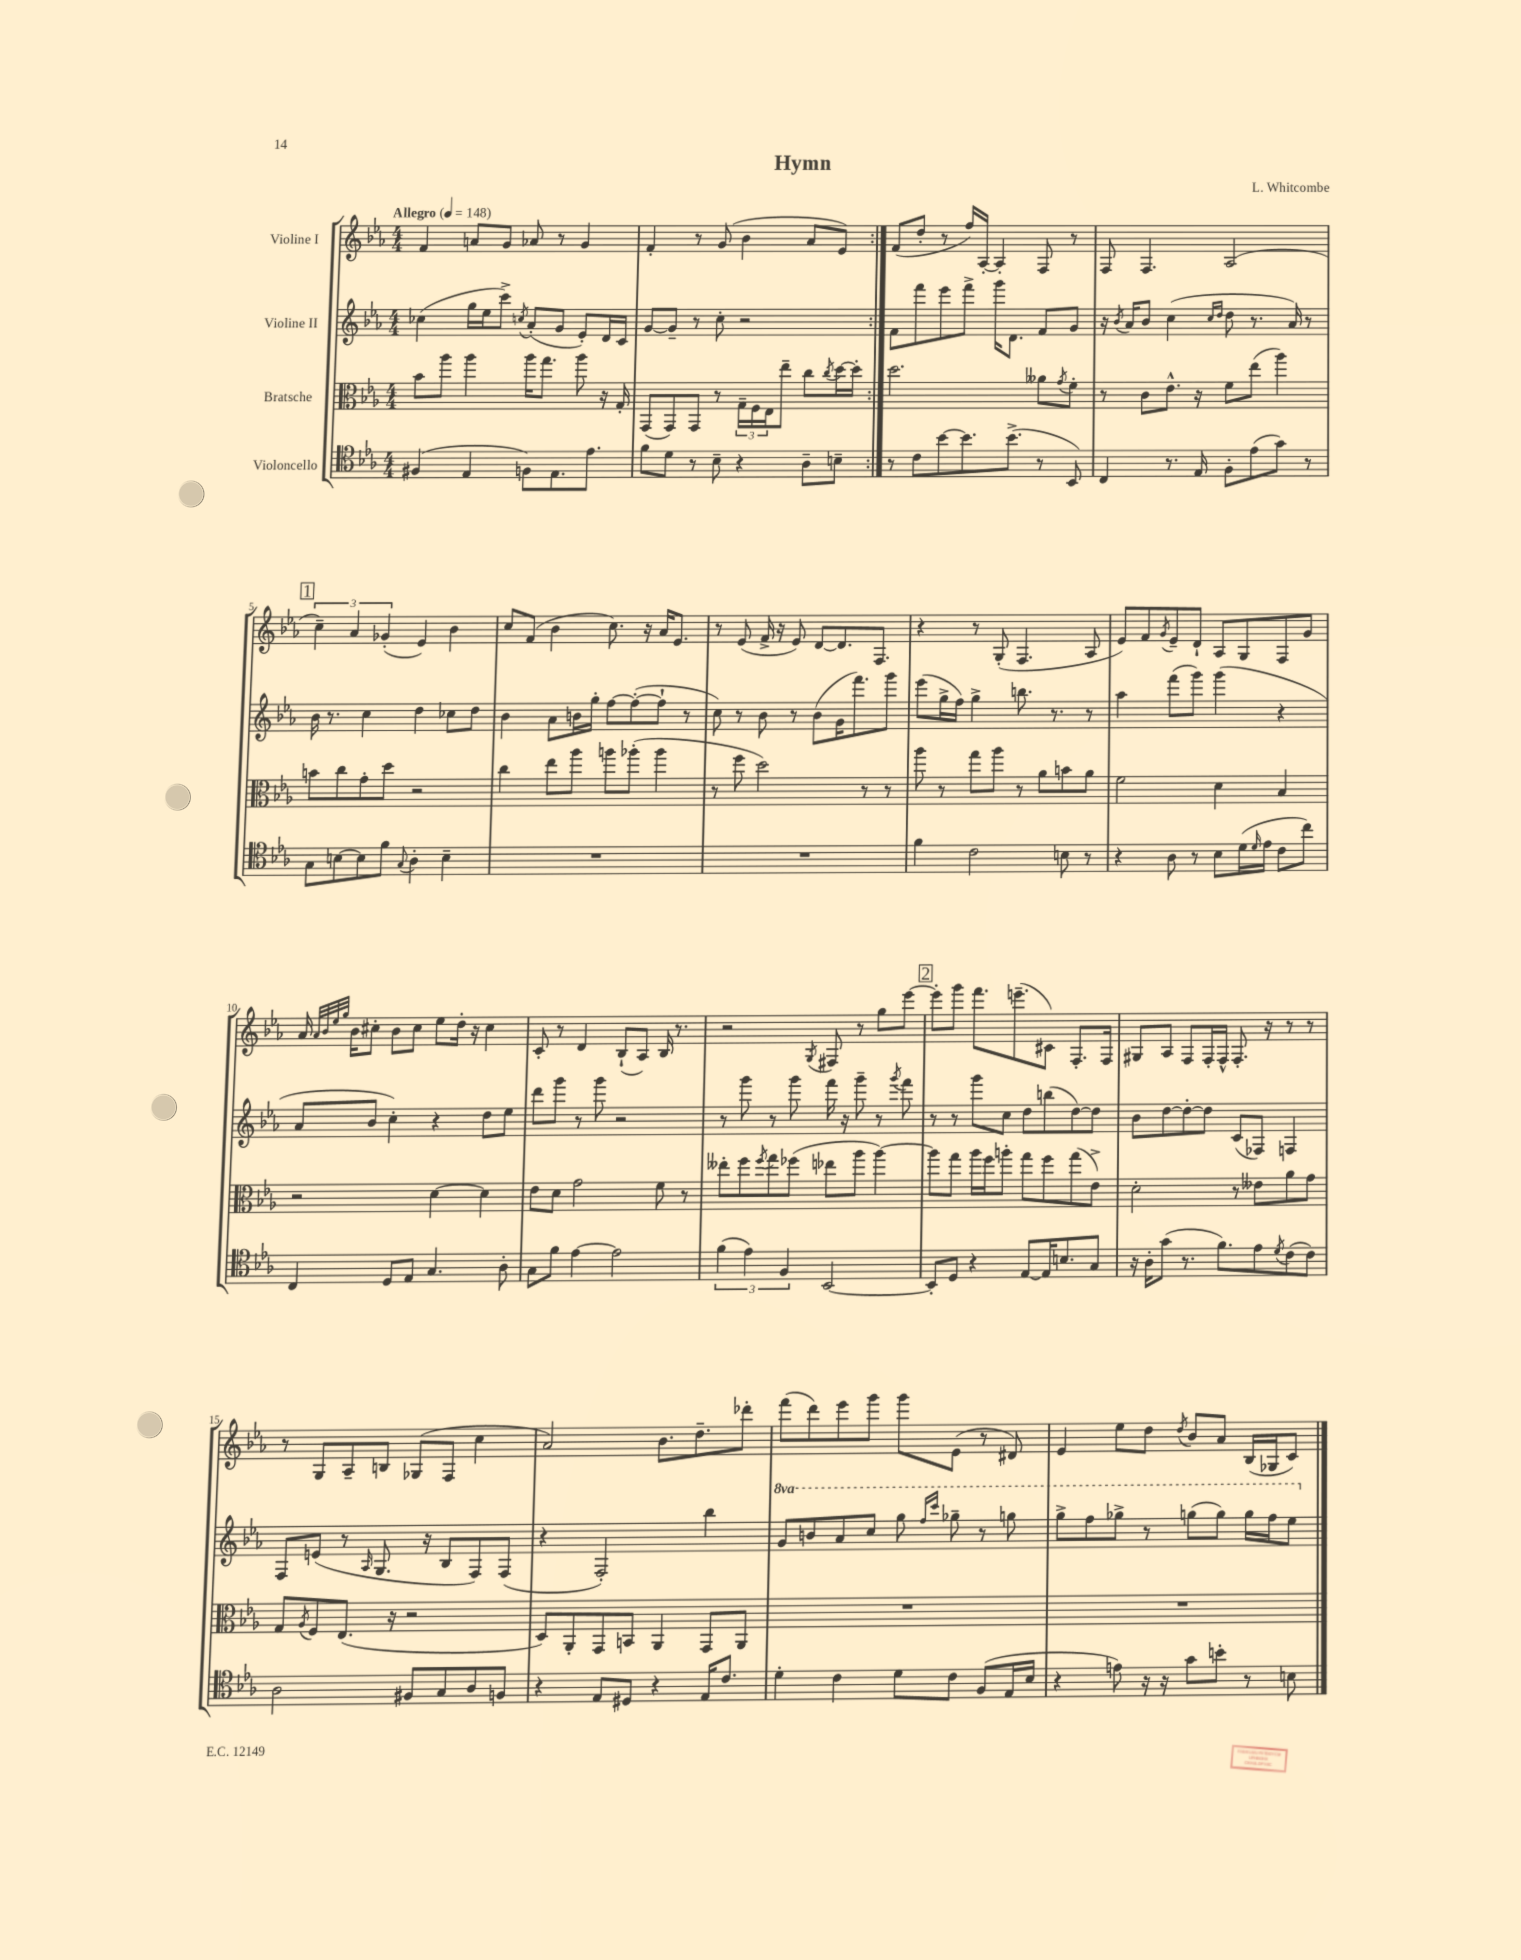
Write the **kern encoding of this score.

**kern	**kern	**kern	**kern
*staff4	*staff3	*staff2	*staff1
*clefC4	*clefC3	*clefG2	*clefG2
*k[b-e-a-]	*k[b-e-a-]	*k[b-e-a-]	*k[b-e-a-]
*M4/4	*M4/4	*M4/4	*M4/4
*MM148	*MM148	*MM148	*MM148
(4F#	8b-	(4cc-	4f
.	8aa-	.	.
4E-	4aa-	16gg	8a
.	.	16ee-	.
.	.	8ccc^)	8g
.	.	8qcc	.
8F)	16aa-	(8a-'	8a-
.	8.gg	.	.
8.E-	.	8g	8r
.	8aa-	8e-')	4g
8.e-	.	.	.
.	16r	16d	.
.	16G'	16c	.
=	=	=	=
8f	(8GG	[8g	4f'
8d	8GG)	8g~]	.
8r	8GG	8r	8r
8B-~	8r	8cc'	(8g
4r	24G~	2r	4b-
.	24F	.	.
.	24E-	.	.
.	8ee-~	.	.
8A-~	8cc	.	8a-
.	8qcc	.	.
8B~	[16dd	.	8e-)
.	16dd']	.	.
=:|!	=:|!	=:|!	=:|!
8r	2.dd	8f	(8f
8c	.	8fff	8dd'
[8b-	.	8eee-	8r
8.b-]	.	8fff^	16ff)
.	.	.	[16A-'
.	.	16ggg	4A-']
(8.b-^	.	8.d	.
8r	8a--	8f	8F
.	8qg	.	.
8BB-)	8f'	8g	8r
=	=	=	=
4C	8r	16r	8F
.	.	8qb-	.
.	.	16a-	.
.	8c	8b-	4.F
8.r	8.e-^^	(4cc	.
16E-	16r	.	.
.	.	16qqcc	.
.	.	16qqdd	.
8F'	8f	8dd	(2A-
(8e-	(8ee-	8.r	.
8g)	4aa-)	.	.
.	.	16a-)	.
8r	.	8r	.
=	=	=	=
8G	8b	16b-	6cc~)
.	.	8.r	.
[8B	8cc	.	.
.	.	.	6a-
8B]	8g'	4cc	.
.	.	.	(6g-'
8f	8dd	.	.
8qqG	.	.	.
4A-'	2r	4dd	4e-)
4B~	.	8cc-	4b-
.	.	8dd	.
=	=	=	=
1r	4cc	4b-	8cc
.	.	.	(8f
.	8ee-	8a-	4b-
.	8aa-	16b	.
.	.	16gg'	.
.	8aa	[8ff	8.cc)
.	(8aa-'	(8ff'_	.
.	.	.	16r
.	4aa-	8ff`]	16a-
.	.	.	8.e-
.	.	8r	.
=	=	=	=
1r	8r	8cc)	8r
.	8ff	8r	(8e-
.	2dd)	8b-	16f^
.	.	.	16r
.	.	8r	8e-)
.	.	(8b-	[8d
.	.	16g	8.d]
.	.	8.fff)	.
.	8r	.	.
.	.	.	8.F
.	8r	8ggg	.
=	=	=	=
4f	8aa-	(8eee-	4r
.	8r	16gg^	.
.	.	16ff)	.
2c	8gg	4gg^	8r
.	8aa-	.	(8G'
.	8r	8.bb	4.F
.	8a-	.	.
.	.	8.r	.
8B	8b	.	.
8r	8a-	8r	8A-
=	=	=	=
4r	2f	4aa-	8e-)
.	.	.	8f
.	.	.	8qg
8A-	.	(8fff	8e-~
8r	.	8ggg)	8d`
8B-	4d	(4ggg	8A-
(16d	.	.	8G
16qqd	.	.	.
16e-	.	.	.
8c	4B-	4r	8F
8cc)	.	.	8g
=	=	=	=
4C	2r	8a-	16a-
.	.	.	32qqa-
.	.	.	32qqb-
.	.	.	32qqee-
.	.	.	32qqgg
.	.	.	16b-
.	.	8b-	8cc#'
8D	.	4cc')	8b-
8E-	.	.	8cc#
4.G	[4d	4r	8ee-
.	.	.	16dd'
.	.	.	16r
.	4d]	8dd	4cc#
8A-'	.	8ee-	.
=	=	=	=
8G	8e-	8ddd	8c'
8f	8d	8ggg	8r
[4e-	2g	8r	4d
.	.	8ggg	.
2e-]	.	2r	(8B-`
.	.	.	8A-)
.	8f	.	16B-
.	.	.	8.r
.	8r	.	.
=	=	=	=
(6f	8ee--'	8r	2r
.	8ff	8ggg	.
6e-)	.	.	.
.	8qff	.	.
.	8gg	8r	.
6F	.	.	.
.	(8ff-	8ggg	.
.	.	.	8qG
[2BB-	8ee-	16fff	8F#
.	.	16r	.
.	8aa-	8ggg~	8r
.	[4aa-)	8r	8gg
.	.	8qggg	.
.	.	8fff	[8eee-
=	=	=	=
8BB-']	8aa-]	8r	8eee-']
8D	8gg	8r	8ggg
4r	16aa-	8ggg	8.fff
.	16ff	.	.
.	8aa'	8cc	.
.	.	.	(8.eee~
[8E-	8gg	8dd	.
16E-]	8ff	(8bb	8c#)
8.B	.	.	.
.	(8gg	[8dd)	8.F'
8G	8e-^)	8dd]	.
.	.	.	16F
=	=	=	=
16r	2d'	8b-	8G#
16A-'	.	.	.
(8g	.	[8dd	8A-
8.r	.	8dd'_	8F
.	.	8dd]	16F'
8.f)	.	.	16F^^
.	8r	(8c	8.F'
8e-	8e--	8F-)	.
.	.	.	16r
8qd	.	.	.
(8c	8a-	4F	8r
8c)	8g	.	8r
=	=	=	=
2A-	8G	8F	8r
.	8qA-	.	.
.	8F	(8e	8G
.	(8.E-	8r	8A-~
.	.	16qqA-	.
.	.	8.G	8B
.	16r	.	.
8F#	2r	.	(8G-
.	.	16r	.
8G	.	8B-	8F
8A-	.	8F)	4cc
8F	.	(8F	.
=	=	=	=
4r	8D)	4r	2a-)
.	8AA-'	.	.
8E-	8GG	2F')	.
8D#	8BB	.	.
4r	4AA-	.	8.b-
.	.	.	8.dd~
16E-	8GG	4bb-	.
8.c	.	.	.
.	8AA-	.	8ddd-'
=	=	=	=
4d'	1r	8gg	(8fff
.	.	8bb	8ddd)
4c	.	8aa-	8eee-
.	.	8ccc	8ggg
8d	.	8ggg	8ggg
.	.	16qqfff	.
.	.	16qqcccc	.
8c	.	8ggg-~	(8e-
(8F	.	8r	8r
16E-	.	8ggg	8d#)
16B-	.	.	.
=	=	=	=
4r	1r	8ggg^	4e-
.	.	8fff	.
8e)	.	8ggg-^	8ee-
16r	.	8r	8dd
16r	.	.	.
.	.	.	8qdd
8g	.	(8ggg	8b-
8b'	.	8ggg)	8a-
8r	.	16ggg	(16B-
.	.	16fff	16G-
8B	.	8eee-	8c)
==	==	==	==
*-	*-	*-	*-
